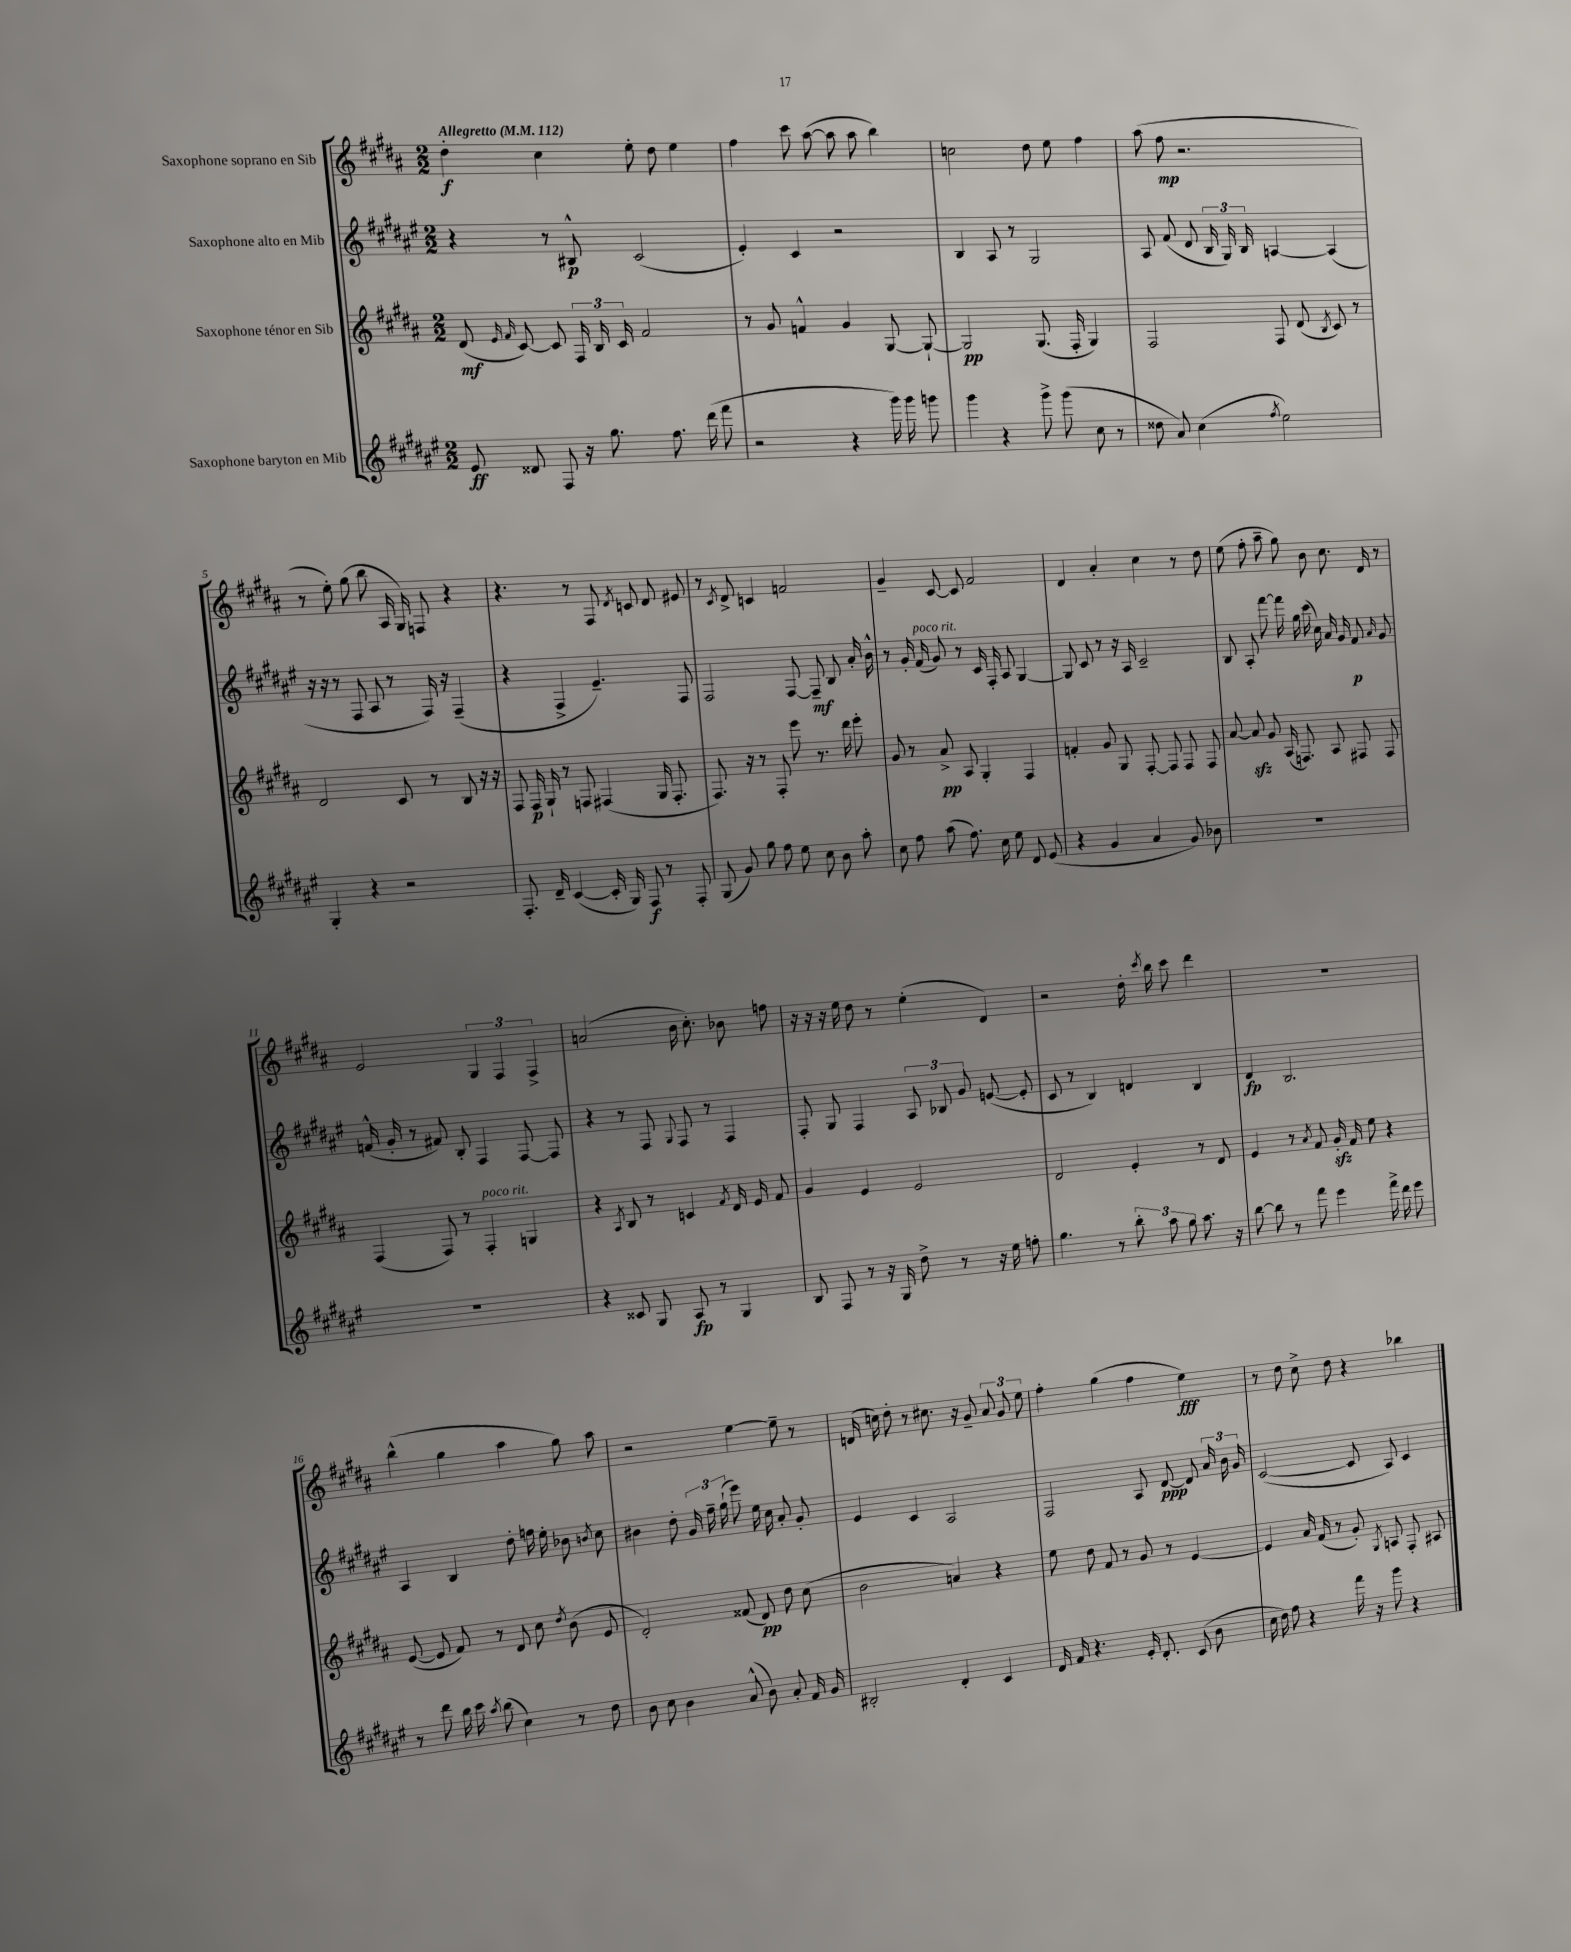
<<
\new StaffGroup <<
\new Staff = "s0" \with { instrumentName = "Saxophone soprano en Sib" } {
    \clef treble \key b \major \numericTimeSignature \time 2/2 \tempo "Allegretto" 4 = 112
    \autoBeamOff dis''4-.\f cis''4 e''8-. dis''8 e''4 |
    fis''4 cis'''8 ais''8~( ais''8 ais''8 b''4) |
    c''2 dis''8 e''8 fis''4 |
    ais''8( fis''8\mp r2. |
    r8 e''8-.) gis''8( b''8 ais16 gis16) f8 r4 |
    r4. r8 fis8 \acciaccatura { dis'8 } c'8 dis'8 eis'8 |
    r8 \acciaccatura { cis'8 } dis'8-> c'4 f'2 |
    gis'4-- cis'8~ cis'8 fis'2 |
    dis'4 ais'4-. cis''4 r8 dis''8 |
    e''8( fis''8-. ais''8-- gis''8) b'8 cis''8. dis'16 r8 |
    e'2 \tuplet 3/2 { gis4 fis4 fis4-> } |
    a'2( b'16 cis''8.-.) bes'8 f''8 |
    r16 r16 r16 e''16 dis''8 r8 e''4-.( dis'4) |
    r2 dis''16-. \acciaccatura { cis'''8 } b''16 cis'''8 dis'''4 |
    R1 |
    b''4-^( gis''4 ais''4 gis''8) ais''8 |
    r2 e''4~ e''8-- r8 |
    d'16( c''16) dis''8-. r8 cis''8. r16 gis'8-- \tuplet 3/2 { ais'8 gis'8 e''8 } |
    fis''4-. gis''4( fis''4 e''4\fff) |
    r8 dis''8 cis''8-> dis''8 r4 bes''4 \bar "|." |
}
\new Staff = "s1" \with { instrumentName = "Saxophone alto en Mib" } {
    \clef treble \key fis \major \numericTimeSignature \time 2/2
    \autoBeamOff r4 r8 bis8-^\p cis'2( |
    eis'4-.) cis'4 r2 |
    b4 ais8 r8 gis2 |
    ais8 fis'8( dis'8 \tuplet 3/2 { b16 gis16) b16 } a4~ a4( |
    r16 r16 r8 fis8 ais8 r8 fis16) r16 fis4--( |
    r4 fis4-> eis'4.--) fis8 |
    fis2 fis8~ fis8--\mf b8 ais'16-. b'16-^ |
    r8 gis'16-. fis'16^\markup { \italic "poco rit." }( gis'8) r8 cis'16 fis16-. ais8 gis4~ |
    gis8 cis'8 r8 r16 ais16 cis'2-- |
    b8 ais8-. fis'''8~ fis'''16 gis''16 cis'''16( cis''16) ais'16 gis'16 fis'8\p \grace { ais'16 } gis'8 |
    f'16-^( gis'16-. r8 fis'8) b8-. fis4 fis8~ fis8 |
    r4 r8 fis8 \appoggiatura { gis8 } fis8 r8 fis4 |
    fis8-. gis8 fis4 \tuplet 3/2 { ais8 bes8 gis'8 } e'8~( e'8-. |
    cis'8 r8 b4) d'4 b4 |
    dis'4\fp b2. |
    ais4 b4 dis''8-. f''16 eis''16-. bes'8 \acciaccatura { b'8 } cis''8 |
    bis'4 dis''8-. \tuplet 3/2 { gis'16 fis''16-- gis''16-!( } eis'''8) eis''16 cis''16 ais'8-. gis'8-. |
    eis'4 cis'4 ais2 |
    fis2 ais8 dis'8~\ppp dis'8 \tuplet 3/2 { ais'16 b'16 gis'16 } |
    cis'2~( cis'8 ais8) cis'4 \bar "|." |
}
\new Staff = "s2" \with { instrumentName = "Saxophone ténor en Sib" } {
    \clef treble \key b \major \numericTimeSignature \time 2/2
    \autoBeamOff dis'8\mf( \grace { e'16 fis'16 } cis'8~) cis'8 \tuplet 3/2 { fis16 b16 cis'16 } fis'2 |
    r8 gis'8 f'4-^ gis'4 gis8~ gis8~-! |
    gis2\pp gis8.( fis16-. gis4) |
    fis2 fis8 dis'8( \acciaccatura { b8 } cis'8) r8 |
    dis'2 cis'8 r8 b8 r16 r16 |
    fis8 fis16\p gis16-! r8 f8 fis4( gis16 fis8.-. |
    fis8.) r16 r8 fis8-. e'''8 r8. dis'''16 e'''8-. |
    gis'8 r8 ais'8->\pp ais8 gis4-. fis4 |
    f'4-. gis'8 gis8 fis8~-. fis8 fis8 fis8 |
    ais'8~ ais'8\sfz gis'8 ais16( f8.) ais8 fis8 fis8 |
    fis4( fis8) r8 fis4-.^\markup { \italic "poco rit." } g4 |
    r4 \acciaccatura { ais8 } b8 r8 c'4 \acciaccatura { fis'8 } dis'16 e'16 fis'8 |
    gis'4 e'4 e'2 |
    dis'2 e'4-. r8 dis'8 |
    e'4 r8 \acciaccatura { ais'8 } fis'8 gis'16-.\sfz fis'16 e''8 r4 |
    e'8~( e'8 fis'8) r8 dis'8 cis''8 \acciaccatura { dis''8 } b'8( e'8 |
    dis'2-.) fisis'8( dis'8\pp) dis''8 cis''8( |
    b'2 a'4) r4 |
    e''8 dis''8 fis'8 r8 gis'8 r8 e'4~ |
    e'4 ais'16 fis'16( r8 gis'8-.) \acciaccatura { gis8 } a8 fis8-. ais8 \bar "|." |
}
\new Staff = "s3" \with { instrumentName = "Saxophone baryton en Mib" } {
    \clef treble \key fis \major \numericTimeSignature \time 2/2
    \autoBeamOff eis'8\ff disis'8 fis8 r16 gis''8. fis''8. dis'''16( fis'''8 |
    r2 r4 gis'''16) gis'''16 g'''8 |
    gis'''4 r4 gis'''8-> gis'''8( cis''8 r8 |
    disis''8 ais'8) cis''4( \acciaccatura { fis''8 } eis''2) |
    gis4-. r4 r2 |
    fis8.-. dis'16-- cis'4~( cis'16-. gis16) fis8\f r8 fis8-. |
    gis8( gis'8) gis''8 fis''8 eis''8 cis''8 b'8 ais''8-. |
    cis''8 fis''8 ais''8( fis''8.) cis''16 eis''8 dis'8 eis'8( |
    r4 gis'4 ais'4 gis'8) bes'8 |
    R1 |
    R1 |
    r4 cisis'8 gis8 ais8\fp r8 gis4 |
    b8 fis8 r8 r16 gis16 dis''8-> r8 r16 eis''16 f''8-. |
    gis''4. r8 \tuplet 3/2 { b''8-. ais''8 gis''8 } ais''8. r16 |
    b''8~ b''8 r8 fis'''8 eis'''4 fis'''16-> dis'''16 eis'''8 |
    r8 dis'''8 b''16 cis'''16 \acciaccatura { ais''8 } b''8( cis''4) r8 dis''8 |
    b'8 cis''8 b'4 ais'8-^( b'8) ais'8-. fis'16 gis'16 |
    bis2-. dis'4-. cis'4 |
    dis'16 fis'16 r4. eis'16-. dis'8.-. cis'8( b'8 |
    cis''16 dis''16) fis''8 r4 fis'''16 r16 gis'''8 r4 \bar "|." |
}
>>
>>
